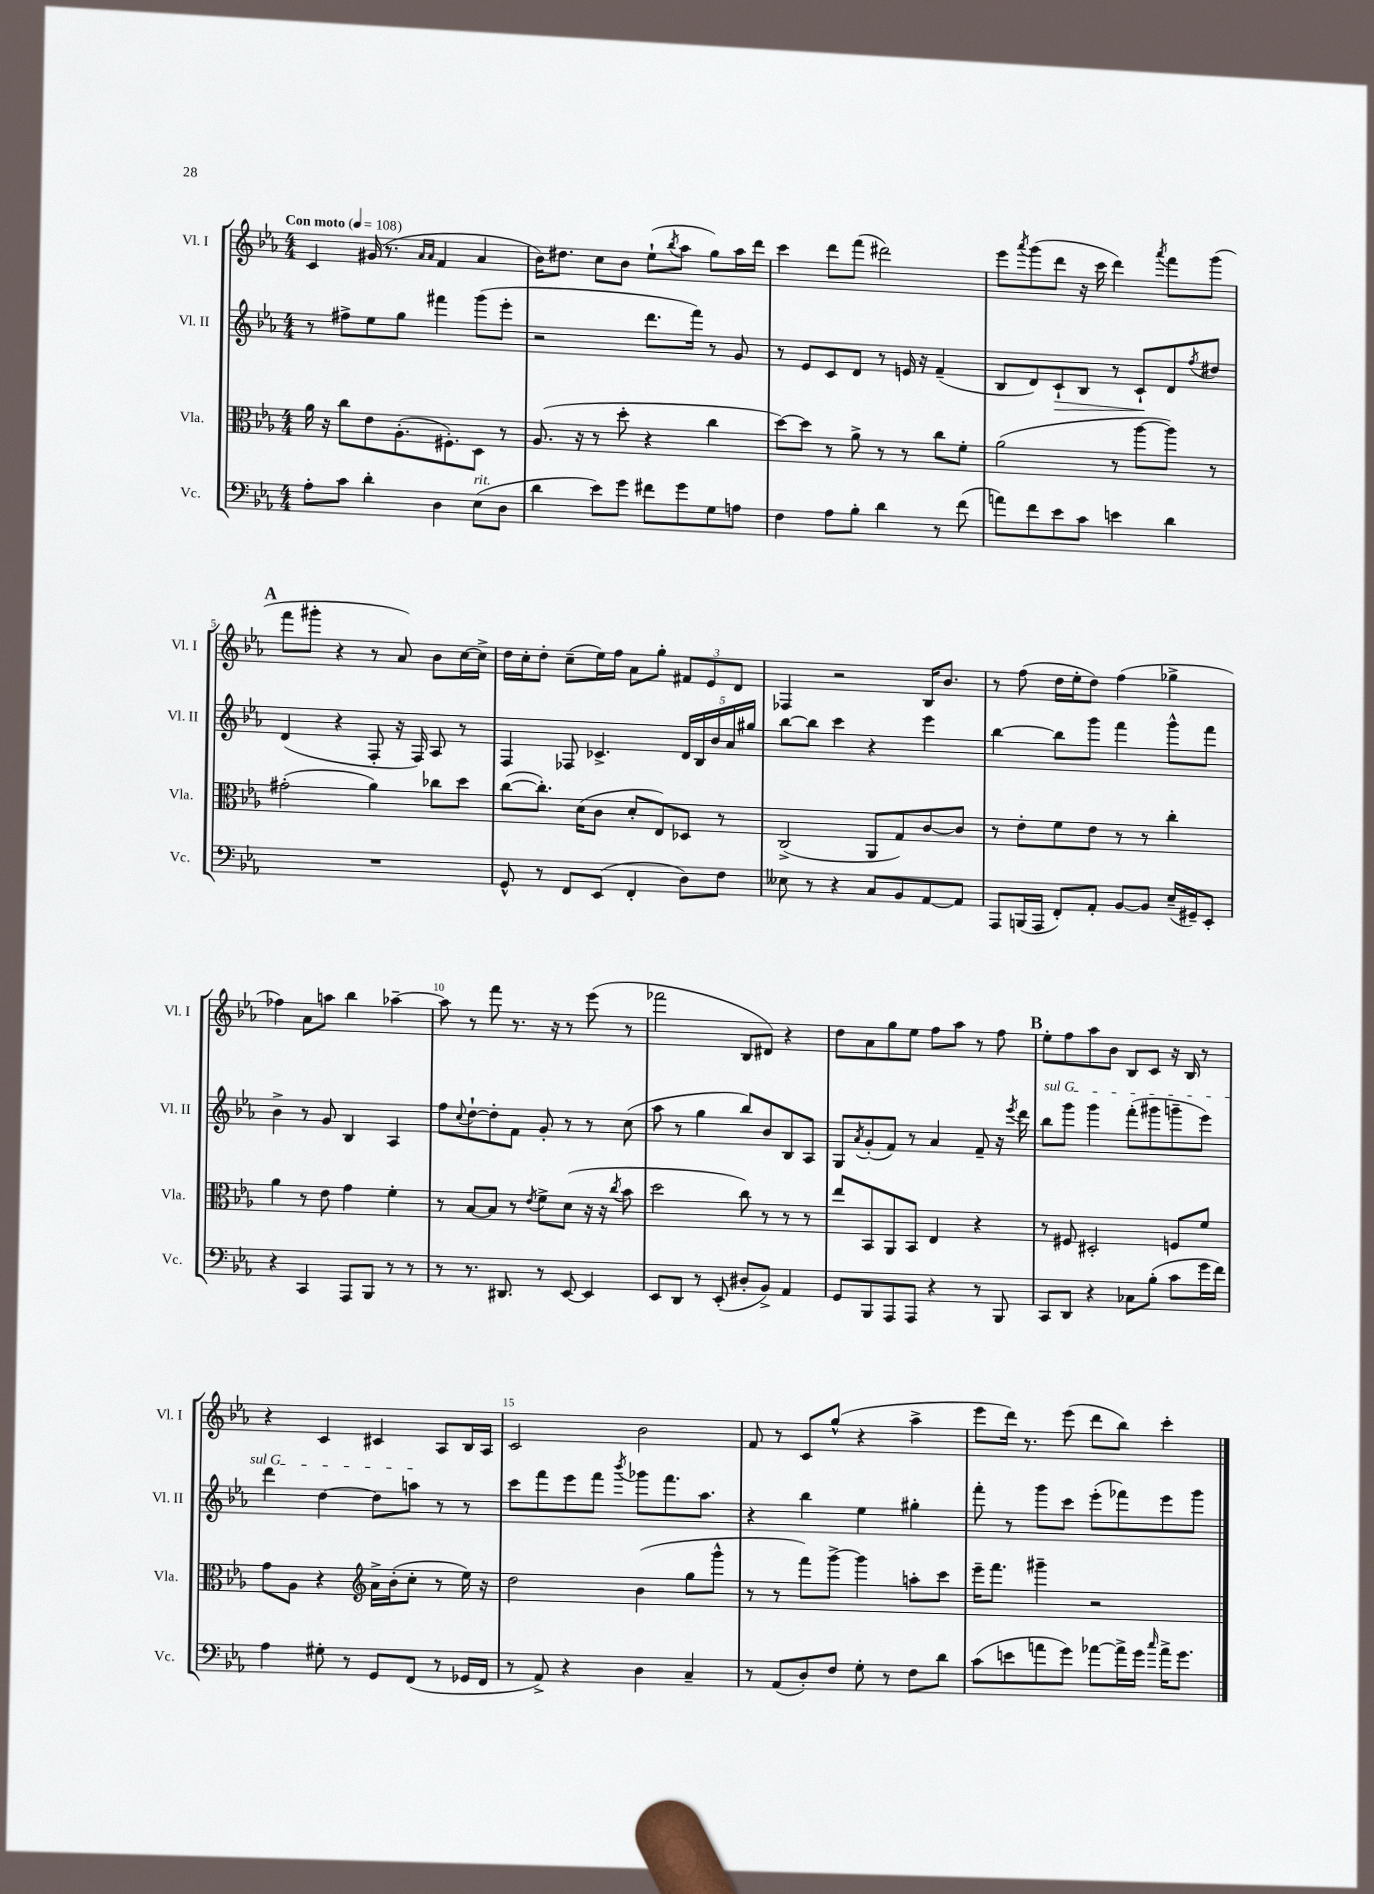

**kern	**kern	**kern	**kern
*staff4	*staff3	*staff2	*staff1
*clefF4	*clefC3	*clefG2	*clefG2
*k[b-e-a-]	*k[b-e-a-]	*k[b-e-a-]	*k[b-e-a-]
*M4/4	*M4/4	*M4/4	*M4/4
*MM108	*MM108	*MM108	*MM108
8A-'\L	16a-\	8r	4c/
.	16r	.	.
8c\J	8cc\L	8ff#^\L	.
4d'\	8e-\	8ee-\	(16g#/
.	.	.	8.r
.	(8.A-'\	8gg\J	.
.	.	.	16qqa-/LL
.	.	.	16qqa-/JJ
4D\	.	4fff#\	4f/
.	8.F#'\)	.	.
(8E-\L	8D\J	(8ggg\L	4a-/
8D\J	8r	8eee-'\J	.
=	=	=	=
4d\	(8.A-/	2r	16b-\LK)
.	.	.	8.dd#\J
.	16r	.	.
8e-\L)	8r	.	8cc\L
8g\J	8dd'\	.	8b-\J
8f#\L	4r	8.ddd\L	(8ee-`\L
.	.	.	8qbb-/
8g\	.	.	8aa-\J
.	.	16fff\Jk)	.
8G\	4cc\	8r	8gg\L)
8A\J	.	8g/	16aa-\L
.	.	.	16ddd\JJ
=	=	=	=
4F\	[8dd\L)	8r	4ccc\
.	8dd\]J	8e-/L	.
8A-\L	8r	8c/	8ddd\L
8B-'\J	8a-^\	8d/J	(8fff\J
4d\	8r	8r	2ddd#\)
.	8r	16e/	.
.	.	16r	.
8r	8cc\L	(4f~/	.
(8f\	8f'\J	.	.
=	=	=	=
8a\L)	(2a-\	8B-/L	8eee-\L
.	.	.	8qaaa-/
8f\	.	8d/)	(8ggg\
8e-\	.	8c`/	8ddd\J
8c\J	.	8B-/J	16r
.	.	.	16ccc\
4e\	8r	8r	4ddd\)
.	[8aa-\L	8c`/L	.
.	.	.	8qaaa-/
4d\	8aa-\]J)	8d/	8fff\L
.	.	8qff/	.
.	8r	8dd#/J	(8ggg\J
=	=	=	=
1r	(2g#'\	(4d/	8fff\L
.	.	.	8ggg#'\J
.	.	4r	4r
.	4a-\)	8F'/	8r
.	.	16r	8a-/)
.	.	16F/)	.
.	8cc-\L	8A-/	8b-\L
.	8dd\J	8r	[16cc\L
.	.	.	16cc^\]JJ
=	=	=	=
8GG^^/	([8cc\L	4F/	16dd\LL
.	.	.	16cc'\J
8r	8.cc'\]J)	.	8dd'\J
8FF/L	.	8F-/	(8cc~\L
.	(16d\LK	.	.
(8EE-/J	8c\J	4.c-^/	16ee-\L)
.	.	.	16ff\JJ
4FF'/	8d'/L	.	8a-\L
.	8E-/)	.	8gg'\J
8D\L)	8D-/J	20d/LL	12f#/L
.	.	20B-/	.
.	.	.	12e-/
.	.	20b-/	.
8F\J	8r	.	.
.	.	20a-/	.
.	.	.	12d/J
.	.	20gg#/JJ	.
=	=	=	=
8E--\	(2C^/	[8bb-\L	4F-/
8r	.	8bb-\]J	.
4r	.	4ccc\	2r
8C/L	8AA-/L	4r	.
8BB-/	8G/)	.	.
[8AA-/	[8c/	4eee-\	16B-/LK
.	.	.	8.b-/J
8AA-/]J	8c/]J	.	.
=	=	=	=
8AAA-/L	8r	[4bb-\	8r
(16BBB/L	8e-'\L	.	(8ff\
16AAA-/JJ	.	.	.
8FF'/L)	8f\	8bb-\]L	16dd\LL
.	.	.	16ee-'\J
8AA-'/J	8e-\J	8ggg\J	8dd\J)
[8BB-/L	8r	4fff\	(4ff\
8BB-/]J	8r	.	.
(16E-~/LL	4cc'\	8ggg^^\L	4gg-^\
16GG#~/J)	.	.	.
8EE-'/J	.	8fff\J	.
=	=	=	=
4r	4a-\	4b-^\	4ff-\)
4CC/	8r	8r	8a-\L
.	8e-\	8g/	8aa\J
8AAA-/L	4g\	4B-/	4bb-\
8BBB-/J	.	.	.
8r	4f'\	4A-/	[4aa-~\
8r	.	.	.
=	=	=	=
8r	8r	8ff\L	8aa-\]
.	.	8qqcc/	.
8.r	[8B-/L	[8dd`\	8r
.	8B-/]J	8dd'\]	8fff\
8.DD#/	.	.	.
.	8r	8f\J	8.r
.	8qe-/	.	.
8r	8f^\L	8g'/	.
.	.	.	16r
[8EE-/	(8d\J	8r	8r
4EE-/]	16r	8r	(8eee-\
.	16r	.	.
.	8qcc/	.	.
.	8b-\	(8cc\	8r
=	=	=	=
8EE-/L	2dd\	8aa-\	2fff-\
8DD/J	.	8r	.
8r	.	4gg\	.
(8EE-'/	.	.	.
8D#'/L	8cc\)	8bb-/L)	8B-/L
8BB-^/J)	8r	8b-/	8d#/J)
4AA-/	8r	8B-/	4r
.	8r	8A-/J	.
=	=	=	=
8GG/L	8ee-/L	8G/L	8dd\L
.	.	8qa-/	.
8BBB-/	8BB-/	(8g'/	8a-\
8AAA-/	8AA-/	8f/J)	8gg\
8AAA-/J	8BB-/J	8r	8ee-\J
4r	4E-/	4a-/	8ff\L
.	.	.	8aa-\J
8r	4r	8f~/	8r
8BBB-/	.	16r	8ff\
.	.	8qeee-/	.
.	.	16ddd\	.
=	=	=	=
8CC/L	8r	8bb-\L	8ee-'\L
8DD/J	8F#/	8ggg\J	8ff\
4r	2D#'/	4ggg\	8aa-\
.	.	.	8b-\J
8C-\L	.	(8fff'\L	8B-/L
(8B-'\J	.	8ggg#\	8c/J
8c\L	8F/L	8ggg~\	16r
.	.	.	16B-/
16g\L	8f/J	8eee-\J)	8r
16f\JJ)	.	.	.
=	=	=	=
4A-\	8g\L	4ddd\	4r
.	8A-\J	.	.
8G#'\	4r	[4dd\	4c/
8r	.	.	.
*	*clefG2	*	*
8GG/L	16a-^\LL	8dd\]L	4c#/
.	(16b-'\J	.	.
(8FF/J	8cc'\J	8aa\J	.
8r	8r	8r	8A-/L
16GG-/LL	16ee-\)	8r	16B-/L
16FF/JJ	16r	.	16A-/JJ
=	=	=	=
8r	2dd\	8ccc\L	2c/
8AA-^/)	.	8fff\	.
4r	.	8eee-\	.
.	.	8fff\J	.
.	.	8qbbb-/	.
4D\	(4b-\	8ggg-\L	2b-\
.	.	8.fff\	.
4C~/	8gg\L	.	.
.	.	8.aa-\J	.
.	8ggg^^\J	.	.
=	=	=	=
8r	8r	4r	8f/
(8AA-/L	8r	.	8r
8D'/)	8fff\L)	4bb-\	8c/L
8F/J	[8ggg^\J	.	(8gg^^/J
8G'\	4ggg\]	4ee-\	4r
8r	.	.	.
8F\L	8aa'\L	4gg#'\	4aa-^\
8d\J	8ccc\J	.	.
=	=	=	=
(8c\L	16eee-~\LK	8fff'\	8eee-\L
.	8.fff\J	.	.
8e\	.	8r	16ddd\Jk)
.	.	.	8.r
8a\	4ggg#~\	8ggg\L	.
8g\J)	.	8ccc\J	(8eee-\
[8a-\L	2r	(8eee-'\L	8ddd\L
16a-^\]L	.	8fff-\)	8bb-\J)
16g\JJ	.	.	.
16qqcc/	.	.	.
16a-^\LK	.	8eee-\	4ccc'\
8.g\J	.	.	.
.	.	8ggg\J	.
==	==	==	==
*-	*-	*-	*-
